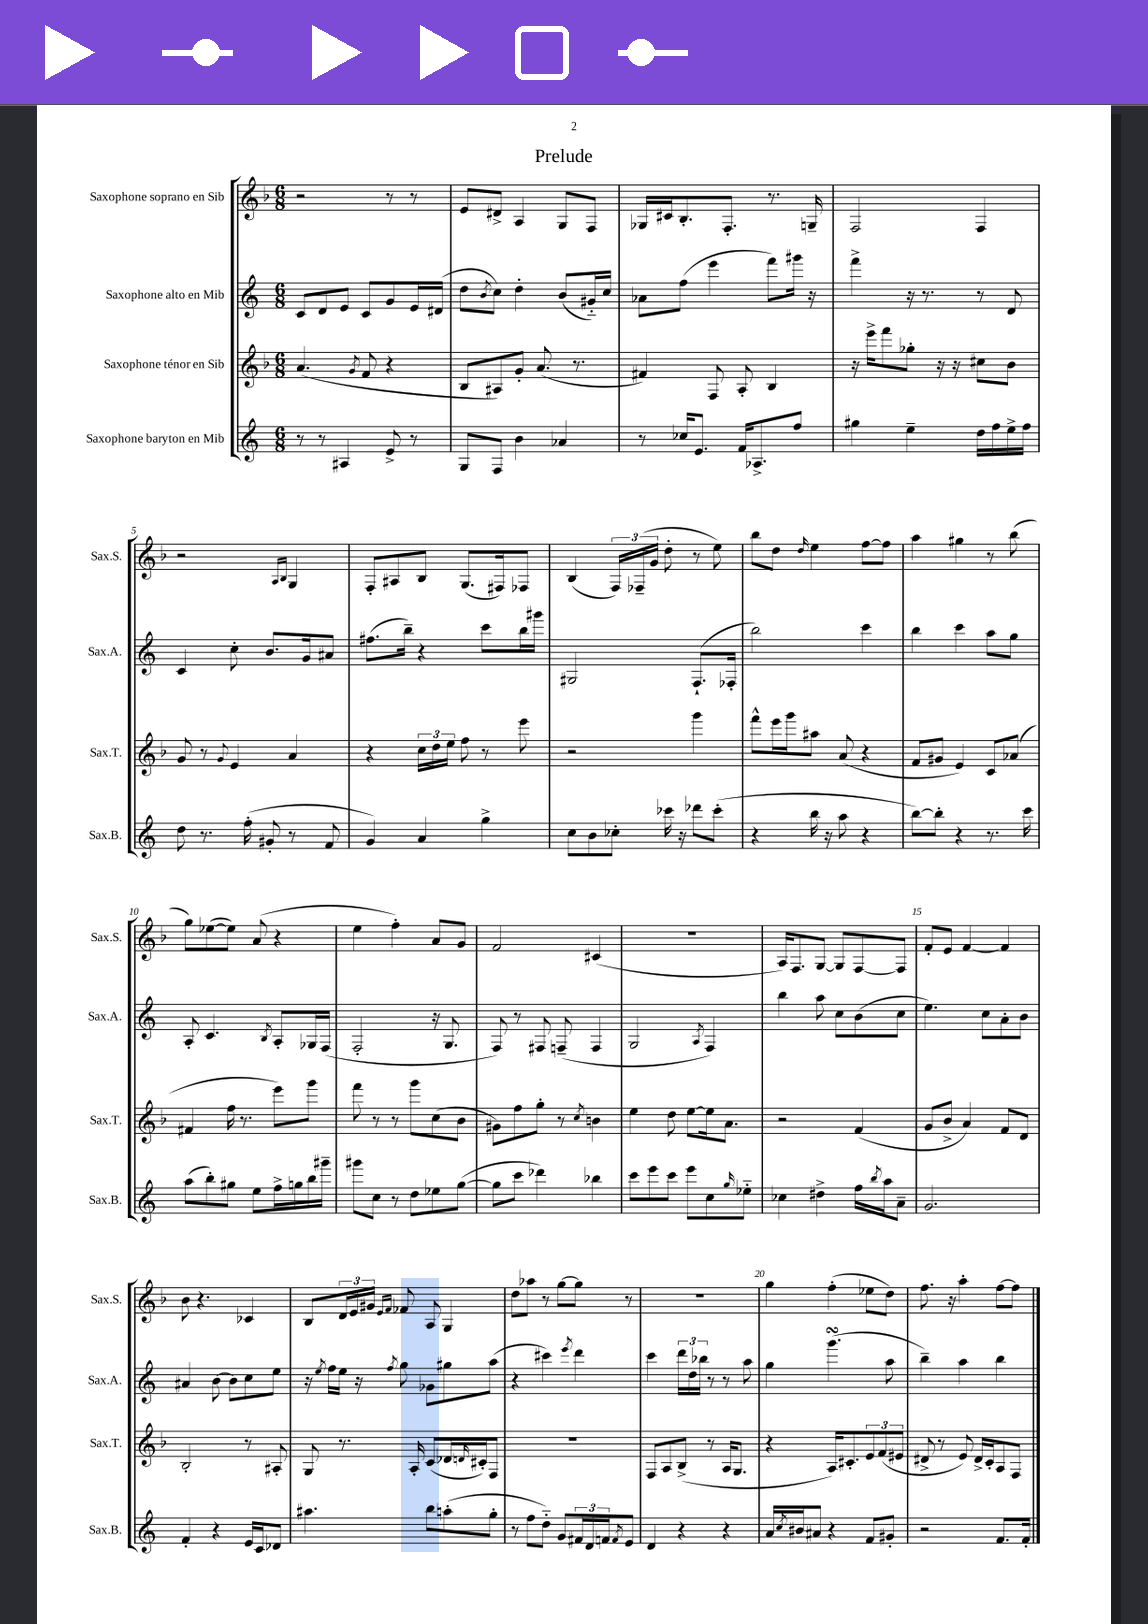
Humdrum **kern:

**kern	**kern	**kern	**kern
*part4	*part3	*part2	*part1
*staff4	*staff3	*staff2	*staff1
*I"Saxophone baryton en Mib	*I"Saxophone ténor en Sib	*I"Saxophone alto en Mib	*I"Saxophone soprano en Sib
*I'Sax.B.	*I'Sax.T.	*I'Sax.A.	*I'Sax.S.
*clefG2	*clefG2	*clefG2	*clefG2
*k[]	*k[b-]	*k[]	*k[b-]
*M6/8	*M6/8	*M6/8	*M6/8
=1	=1	=1	=1
8r	(4.a/	8c/L	2r
8r	.	8d/	.
4A#X/	.	8e/J	.
.	8qg/	.	.
.	8f/	8c/L	.
8e^/	4r	8g/	8r
8r	.	16e/L	8r
.	.	(16d#X/JJ	.
=2	=2	=2	=2
8G/L	8B-/L	8dd\L	8e/L
.	.	8qb/	.
8F/J	8A#X/)	8cc\J)	8d#X^/J
4b\	8g'/J	4dd'\	4A/
.	(8.a/	.	.
4a-X/	.	(8b/L	8G/L
.	8.r	.	.
.	.	16g#X/L)	8F/J
.	.	16cc/JJ	.
=3	=3	=3	=3
8r	4f#X/)	8a-X\L	16G-X/LL
.	.	.	16c#X/J
16cc-X/KL	.	(8ff\J	8.B-'/
8.e/J	.	.	.
.	8F/	4eee\	.
.	.	.	8.F'/J
16f/KL	8A'/	.	.
8.A-X^/	.	.	.
.	4B-/	8fff\L)	8.r
8ff/J	.	16ggg#X\Jk	.
.	.	16r	16Gn~/
=4	=4	=4	=4
4gg#X\	16r	4fff^\	2F/
.	16eee^\KL	.	.
.	8fff\	.	.
4ee~\	8gg-X'\J	16r	.
.	.	8.r	.
.	16r	.	.
.	16r	.	.
16dd\LL	8cc#X\L	8r	4F/
16ff\	.	.	.
16ee^\	8b-\J	8d/	.
16ff\JJ	.	.	.
!!LO:LB:g=z
=5	=5	=5	=5
8dd\	8g/	4c/	2r
8.r	8r	.	.
.	8qqg/	.	.
.	4e/	8cc'\	.
(16ff'\	.	.	.
8g#X'/	.	8.b/L	.
.	.	.	16qqA/LL
.	.	.	16qqB-/JJ
8r	4a/	.	4G/
.	.	16g/k	.
8f/	.	8a#X/J	.
=6	=6	=6	=6
4g/)	4r	(8.ff#X\L	8F'/L
.	.	.	8A#X/
.	.	16bb~\Jk)	.
4a/	24cc\LL	4r	8B-/J
.	24dd\	.	.
.	24ee\JJ	.	.
.	8ff\	.	(8.G/L
4gg^\	8r	8ccc\L	.
.	.	.	16F#X/k)
.	8eee\	16bb\L	8F-X/J
.	.	16ggg#X\JJ	.
=7	=7	=7	=7
8cc\L	2r	2G#X/	(4B-/
8b\	.	.	.
8cc-X'\J	.	.	24F/LL)
.	.	.	(24F-X~/
.	.	.	24g/JJ
16ccc-X\	.	.	8dd'\
16r	.	.	.
8ddd-X\L	4ggg\	(8.F`/L	8r
(8ccc-'\J	.	.	8ee\)
.	.	16F-X'/Jk	.
=8	=8	=8	=8
4r	8fff^^\L	2bb\)	8bb-\L
.	16eee\L	.	8dd\J
.	16ggg\J	.	.
.	.	.	16qqdd/
16bb\	8aa#X\J	.	4ee\
16r	.	.	.
8aa\	(8a/	.	.
4r	4r	4ccc\	[8ff\L
.	.	.	8ff\J]
=9	=9	=9	=9
[8bb\L)	8f/L	4bb\	4aa\
8bb'\J]	8g#X/J	.	.
4r	4e/)	4ccc\	4gg#X\
8.r	8c/L	8aa\L	8r
.	(8a-X/J	8gg\J	(8bb-\
16ccc\	.	.	.
!!LO:LB:g=z
=10	=10	=10	=10
(8aa\L	4f#X/	8A'/	8gg\L)
8bb'\)	.	4.c/	([8ee-X\
8gg#X\J	16ff\	.	8ee-\J])
.	8.r	.	.
8ee\L	.	.	(8a/
.	.	8qB/	.
16ff^\L	8eee\L)	8A'/L	4r
16ggn\	.	.	.
16bb\	8ggg\J	16G-X/L	.
16ggg#X~\JJ	.	(16F/JJ	.
=11	=11	=11	=11
8ggg#X\L	8fff\	2F'/	4ee\
8cc\J	8r	.	.
8r	8r	.	4ff'\)
8dd\L	8ggg\L	.	.
8ee-X\	(8cc\	16r	8a/L
.	.	8.G/	.
([8gg\J	8b-\J	.	8g/J
=12	=12	=12	=12
8gg\L]	8g#X\L)	8F/)	2f/
8ccc\J	8ff\	8r	.
4ddd-X\)	8gg'\J	8F#X/	.
.	8r	(8Fn~/	.
.	8qcc/	.	.
4bb-X\	4bn\	4F/	(4c#X/
=13	=13	=13	=13
8ccc\L	4ee\	2G/	2.r
8eee\	.	.	.
8ccc\J	8dd\	.	.
8eee\L	[8ee\L	.	.
.	.	8qA/	.
8cc\	16ee\k]	4F/)	.
.	8.a\J	.	.
16qqgg/	.	.	.
8ee-X\J	.	.	.
=14	=14	=14	=14
4cc-X\	2r	4bb\	16A/KL)
.	.	.	8.F/
4dd#X^\	.	8aa\	[8G/J
.	.	8cc\L	8G/L]
16ff\LL	(4f/	(8b\	[8F/
8qbb/	.	.	.
16aa\J	.	.	.
8a~\J	.	8cc\J	8F/J]
=15	=15	=15	=15
2.g/	8g/L	4.ee\)	8f'/L
.	8b-^/J	.	8e/J
.	4a/)	.	[4f/
.	.	8cc\L	.
.	8f/L	8a'\	4f/]
.	8d/J	8b\J	.
!!LO:LB:g=z
=16	=16	=16	=16
4f'/	2B-'/	4a#X/	8b-\
.	.	.	4.r
4r	.	[8b\	.
.	.	8b\L]	.
16e/LL	8r	8cc\	4c-X/
16c/J	.	.	.
8d-X/J	8A#X'/	8ee\J	.
=17	=17	=17	=17
4.aa#X\	8G/	16r	8B-/L
.	.	8qee/	.
.	.	16ff\LL	.
.	8.r	16ee\JJ	24d/L
.	.	.	24e/
.	.	16r	.
.	.	.	24g#X/JJ
.	.	.	16qqe/LL
.	.	8qff/	16qqf/JJ
.	.	8gg\	8f-X/
.	16A'/	.	.
8bb\L	(8c/L	8g-X\L	8A/
(8aan'\	16d-X/L	8gg#X\	4G/
.	16qqdn/	.	.
.	16c#X'/J)	.	.
8gg'\J	8F/J	(8aa\J	.
=18	=18	=18	=18
8r	2.r	4r	8dd\L
8ff\L	.	.	8aa-X\J
8dd\J)	.	4ccc#X\)	8r
8g/L	.	.	[8gg\L
.	.	8qeee/	.
24f#X/L	.	4ddd\	8gg\J]
24d/	.	.	.
24fn/J	.	.	.
8qf/	.	.	.
8e/J	.	.	8r
=19	=19	=19	=19
4d/	8F/L	4ccc\	2.r
.	8A/	.	.
4r	(8B-^/J	24ddd\LL	.
.	.	24dd\	.
.	.	24bb-X\JJ	.
.	8r	8r	.
4r	16A/KL	8r	.
.	8.G/J	.	.
.	.	8aa\	.
=20	=20	=20	=20
16a/LL	4r	4gg\	4gg\
8qcc/	.	.	.
16b#X/J	.	.	.
8a#X/J	.	.	.
4r	16A/KL)	(4.gggsSSS\	(4ff'\
.	8.c#X'/	.	.
8f/L	12e/	.	8ee-X\L
.	(12f/	.	.
8g#X'/J	.	8aa\	8dd\J)
.	12e#X/J	.	.
=21	=21	=21	=21
2r	8d#X^/	4bb~\)	8.ff\
.	8r	.	.
.	.	.	16r
.	8e/)	4aa\	4aa'\
.	16d#^/LL	.	.
.	16c'/J	.	.
8.f/L	8A/	4bb\	[8ff\L
.	8F/J	.	8ff\J]
16f'/Jk	.	.	.
==	==	==	==
*-	*-	*-	*-
